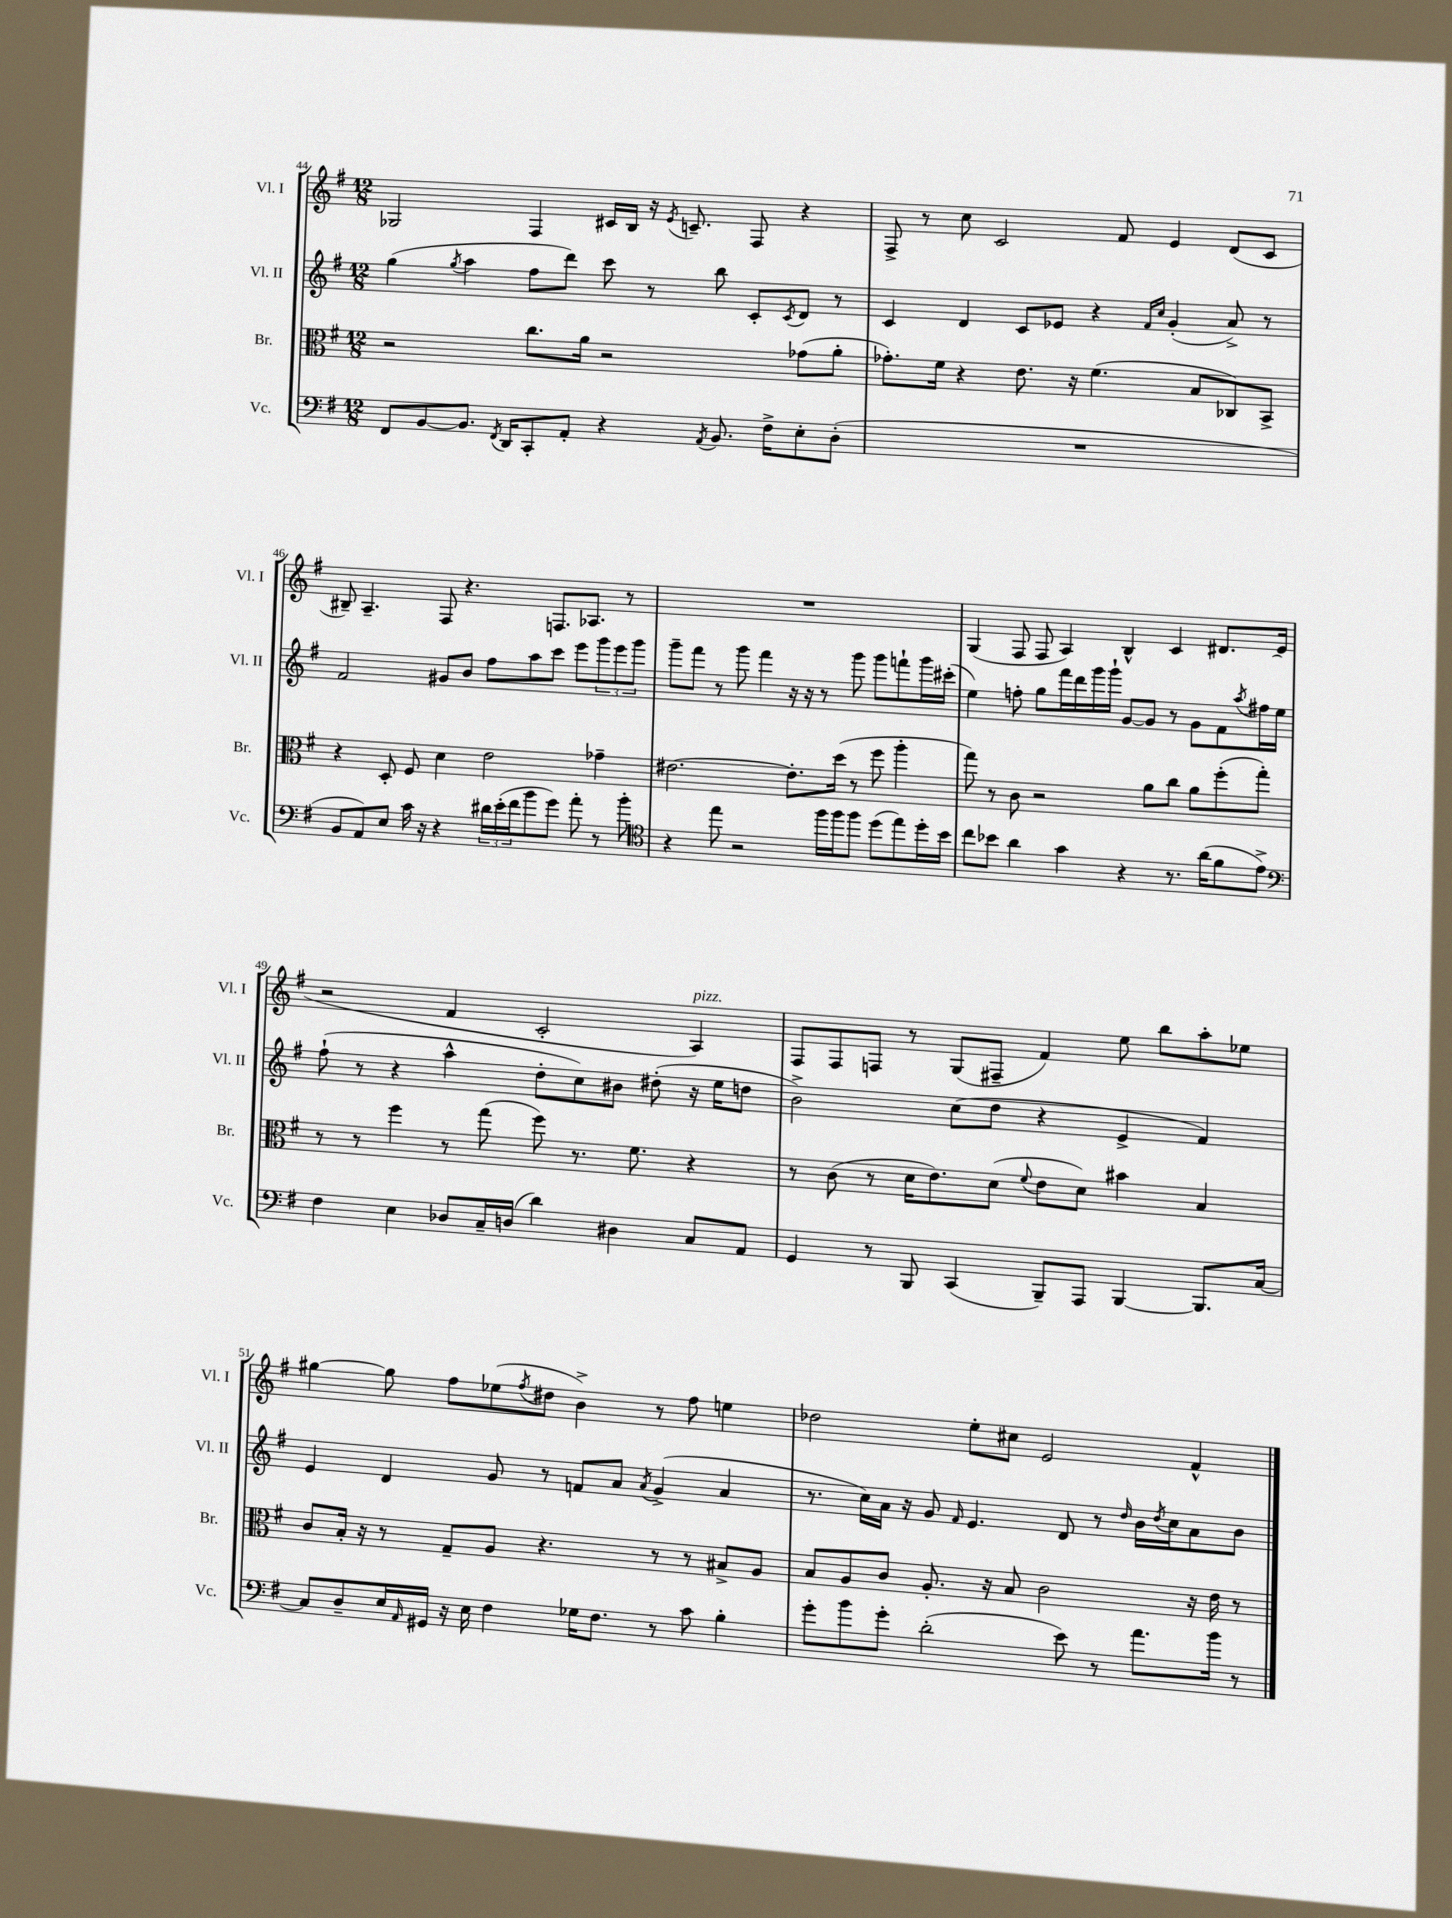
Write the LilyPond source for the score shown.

<<
\new StaffGroup <<
\new Staff = "s0" \with { instrumentName = "Vl. I" shortInstrumentName = "Vl. I" } {
    \clef treble \key g \major \numericTimeSignature \time 12/8
    ges2 fis4 cis'16 b16 r16 \acciaccatura { e'8 } c'8.-- fis8 r4 |
    fis8-> r8 c''8 c'2 fis'8 e'4 d'8( c'8 |
    bis8--) a4.-- fis8 r4. f8. aes8. r8 |
    R1. |
    g4( fis8 fis8 a4) b4-^ c'4 dis'8. e'16( |
    r2 fis'4 c'2-. a4^\markup { \italic "pizz." }) |
    fis8 fis8 f8 r8 g8( fis8-- fis'4) e''8 b''8 a''8-. ees''8 |
    gis''4~ gis''8 fis''8 ees''8( \acciaccatura { fis''8 } dis''8 b'4->) r8 fis''8 e''4 |
    des''2 e''8-. cis''8 e'2 fis'4-^ \bar "|." |
}
\new Staff = "s1" \with { instrumentName = "Vl. II" shortInstrumentName = "Vl. II" } {
    \clef treble \key g \major \numericTimeSignature \time 12/8
    g''4( \acciaccatura { g''8 } a''4 fis''8 d'''8) c'''8 r8 b''8 c'8-. \acciaccatura { c'8 } d'8 r8 |
    c'4 d'4 c'8 ees'8 r4 \grace { fis'16 c''16 } g'4-.( a'8->) r8 |
    fis'2 gis'8 b'8 fis''8 a''8 c'''8 e'''8 \tuplet 3/2 { g'''8 e'''8 g'''8 } |
    g'''8-- fis'''8 r8 g'''8 fis'''4 r16 r16 r8 g'''8 g'''8 f'''8-! g'''16 cis'''16-.( |
    e''4) f''8-. g''8 fis'''16 d'''16 g'''16 g'''16-! g'8~ g'8 r8 g'8 fis'8 \acciaccatura { a''8 } fis''16 e''16 |
    fis''8-!( r8 r4 a''4-^ d''8-. c''8) bis'8 dis''8-.( r16 e''16 d''8 |
    b'2->) c''8( d''8 r4 e'4-> fis'4) |
    e'4 d'4 g'8 r8 f'8 a'8 \acciaccatura { a'8 } g'4->( a'4 |
    r8. c''16) a'16 r16 g'8 \grace { fis'16 } e'4. d'8 r8 \grace { d''16 } b'16 \acciaccatura { d''8 } c''16 a'8 b'8 \bar "|." |
}
\new Staff = "s2" \with { instrumentName = "Br." shortInstrumentName = "Br." } {
    \clef alto \key g \major \numericTimeSignature \time 12/8
    r2 c''8. a'16 r2 ges'8( a'8-. |
    ges'8.-.) fis'16 r4 e'8. r16 fis'4.( b8 ces8) b,8-> |
    r4 d8-. fis8 d'4 e'2 ges'4-- |
    eis'2.~ eis'8.-. d''16( r8 fis''8 a''4-. |
    g''8) r8 c'8 r2 a'8 c''8 a'8 fis''8-.( g''8-.) |
    r8 r8 fis''4 r8 g''8( fis''8) r8. fis'8. r4 |
    r8 c'8( r8 d'16 e'8.) d'8( \appoggiatura { fis'8 } e'8 d'8) bis'4 b4 |
    c'8 b16-. r16 r8 g8-- a8 r4. r8 r8 bis8-> a8 |
    b8 a8 c'8 a8.-. r16 b8 c'2 r16 e'16 r8 \bar "|." |
}
\new Staff = "s3" \with { instrumentName = "Vc." shortInstrumentName = "Vc." } {
    \clef bass \key g \major \numericTimeSignature \time 12/8
    fis,8 b,8~ b,8. \acciaccatura { fis,8 } d,16 c,8-. a,8-. r4 \acciaccatura { a,8 } b,8. fis16-> e8-. d8-.( |
    R1. |
    b,8 a,8) e8 c'16 r16 r4 \tuplet 3/2 { dis'16 e'16-.( fis'16 } b'8 g'8) a'8-. r8 b'8-. |
    \clef tenor r4 e''8 r2 fis''16 fis''16 fis''8 d''8( e''8) d''16-. b'16 |
    c''8 bes'8 a'4 g'4 r4 r8. a'16( fis'8 e'8->) |
    \clef bass fis4 e4 des8 c16-- d16( d'4) dis4 c8 a,8 |
    g,4 r8 b,,8 c,4( b,,8--) a,,8 b,,4~ b,,8. c16~ |
    c8 d8-- e16 \grace { a,16 } gis,16 r16 e16 fis4 ges16 fis8. r8 c'8 b4-. |
    g'8-. b'8 g'8-. d'2-.( e'8) r8 a'8. b'16 r8 \bar "|." |
}
>>
>>
\layout { \context { \Score currentBarNumber = #44 } }
